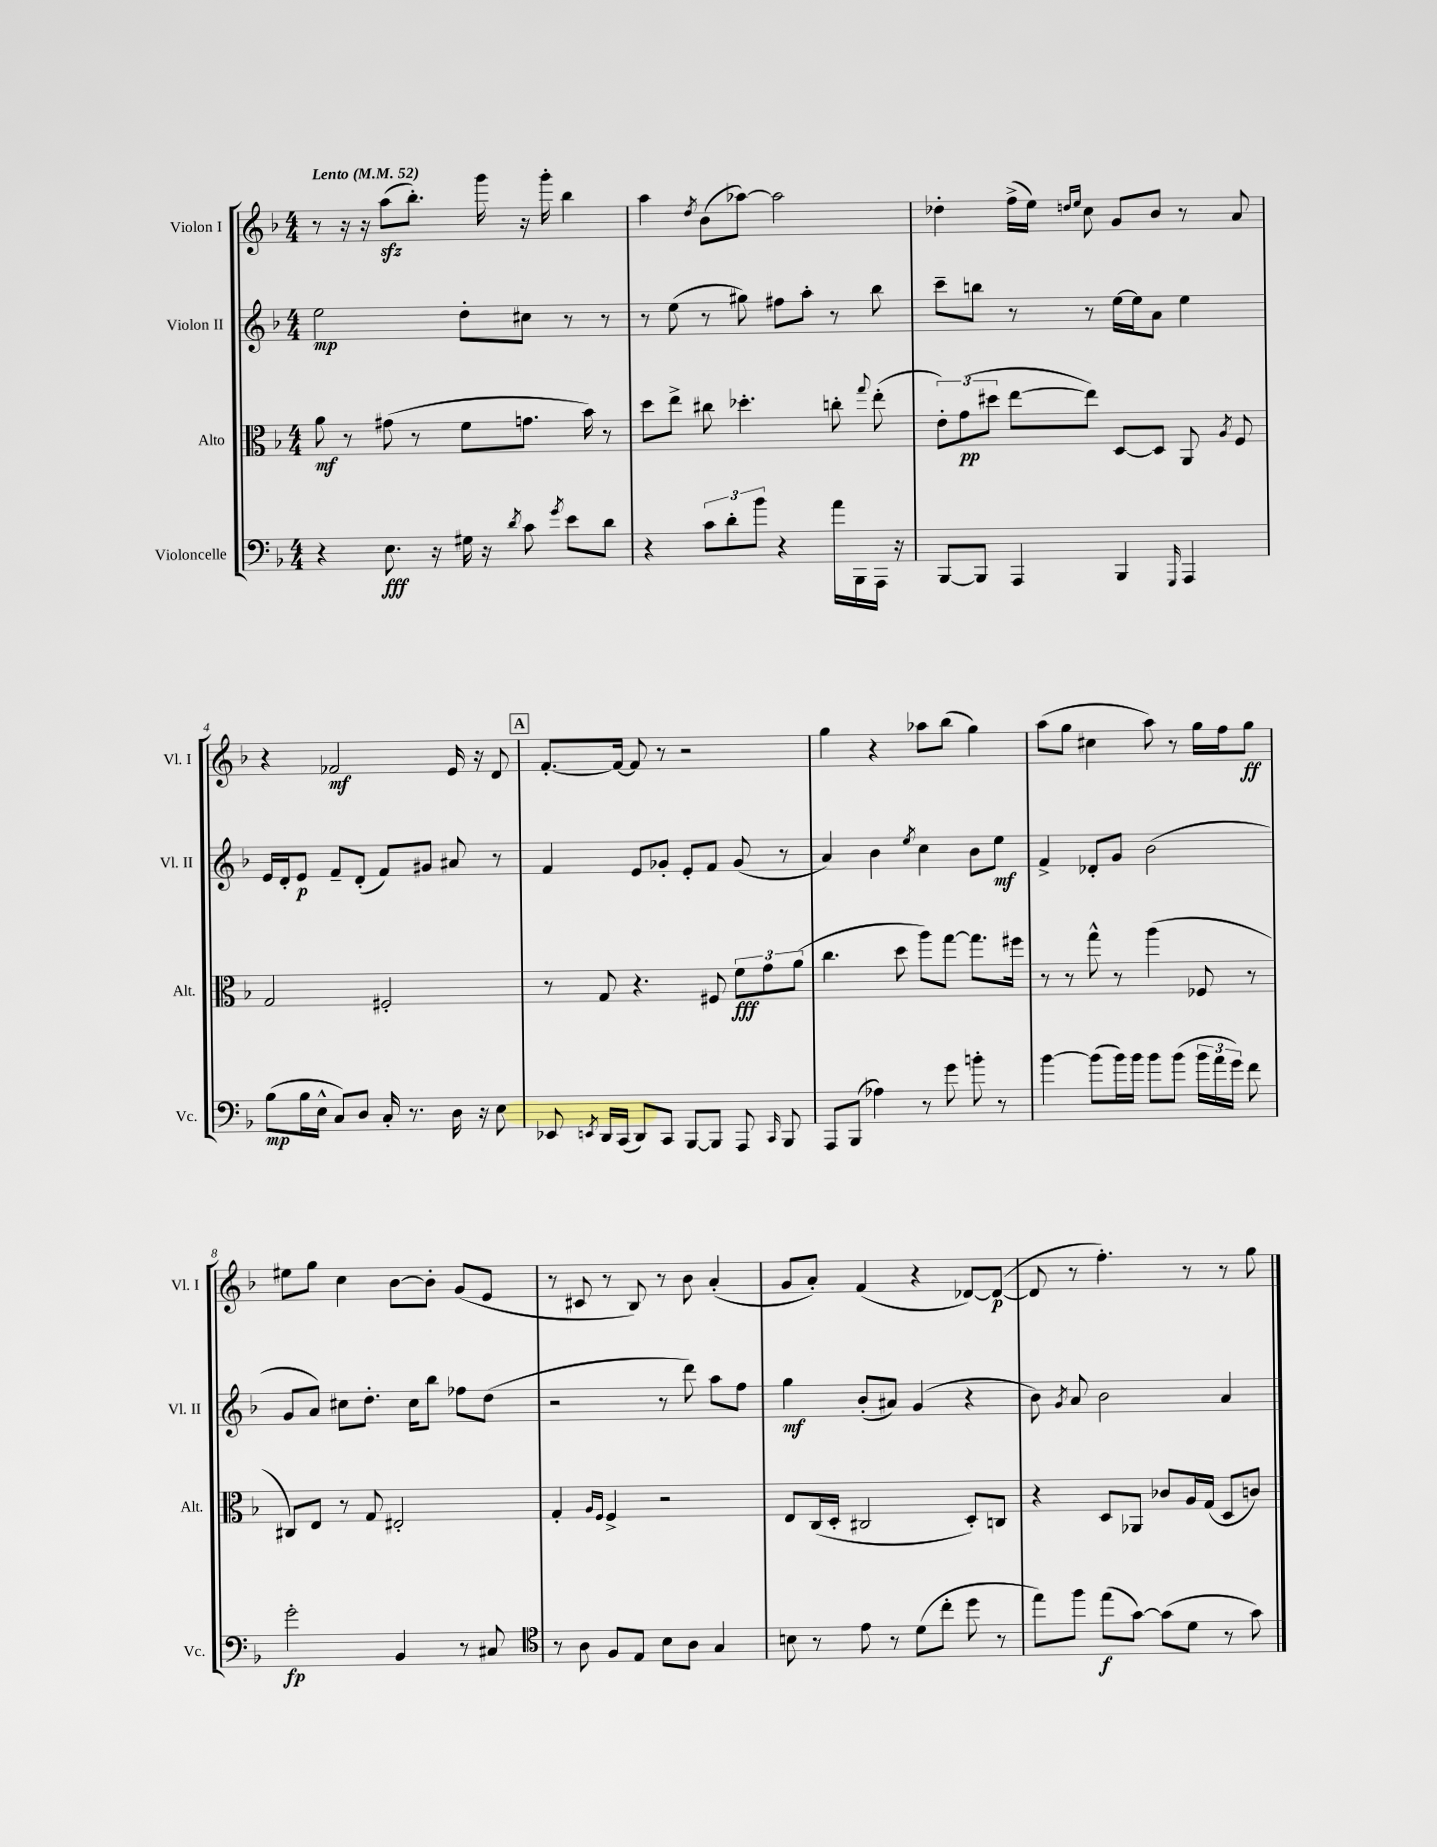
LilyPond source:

<<
\new StaffGroup <<
\new Staff = "s0" \with { instrumentName = "Violon I" shortInstrumentName = "Vl. I" } {
    \clef treble \key f \major \numericTimeSignature \time 4/4 \tempo "Lento" 4 = 52
    \autoBeamOff r8 r16 r16 a''8[\sfz( bes''8.]-.) g'''16 r16 g'''16-. bes''4 |
    a''4 \acciaccatura { d''8 } bes'8[( aes''8]~) aes''2 |
    des''4-. f''16[->( e''16]) \grace { d''16[ e''16] } c''8 g'8[ bes'8] r8 a'8 |
    r4 fes'2\mf e'16 r16 d'8 |
    \mark \markup { \box "A" } f'8.[~-. f'16]~ f'8 r8 r2 |
    g''4 r4 aes''8[ bes''8]( g''4) |
    a''8[( g''8] cis''4 a''8) r8 g''16[ f''16 g''8]\ff |
    eis''8[ g''8] c''4 bes'8[~ bes'8]-. g'8[( e'8] |
    r8 cis'8 r8 bes8) r8 bes'8 a'4-.( |
    g'8[ a'8]-.) f'4( r4 des'8[~) des'8]~\p( |
    des'8 r8 f''4.-.) r8 r8 g''8 \bar "|." |
}
\new Staff = "s1" \with { instrumentName = "Violon II" shortInstrumentName = "Vl. II" } {
    \clef treble \key f \major \numericTimeSignature \time 4/4
    \autoBeamOff e''2\mp d''8[-. cis''8] r8 r8 |
    r8 e''8( r8 gis''8) fis''8[ a''8]-. r8 bes''8 |
    c'''8[-- b''8] r8 r8 e''16[~ e''16 a'8] e''4 |
    e'16[ d'16-. e'8]\p f'8[-- d'8]-.( f'8[) gis'8] ais'8 r8 |
    \mark \markup { \box "A" } f'4 e'8[ ges'8]-. e'8[-. f'8] ges'8( r8 |
    a'4) bes'4 \acciaccatura { e''8 } c''4 bes'8[ e''8]\mf |
    f'4-> des'8[-. g'8] bes'2( |
    g'8[ a'8]) cis''8[ d''8.]-. cis''16[ bes''8] fes''8[ d''8]( |
    r2 r8 d'''8) a''8[ f''8] |
    g''4\mf bes'8[-.( ais'8]) g'4( r4 |
    bes'8) \acciaccatura { g'8 } a'8 bes'2 a'4 \bar "|." |
}
\new Staff = "s2" \with { instrumentName = "Alto" shortInstrumentName = "Alt." } {
    \clef alto \key f \major \numericTimeSignature \time 4/4
    \autoBeamOff a'8\mf r8 gis'8( r8 f'8[ g'8.] bes'16) r8 |
    d''8[ e''8]-> cis''8 des''4.-. c''8-. \appoggiatura { g''8 } e''8-.( |
    \tuplet 3/2 { e'8[-.) g'8\pp( dis''8] } e''8[~ e''8]) d8[~ d8] a,8 \acciaccatura { a8 } f8 |
    g2 fis2-. |
    \mark \markup { \box "A" } r8 g8 r4. fis8 \tuplet 3/2 { f'8[\fff g'8 a'8]( } |
    c''4. d''8 a''8[) g''8]~ g''8.[ fis''16] |
    r8 r8 g''8-^ r8 a''4( fes8 r8 |
    cis8[) e8] r8 g8 eis2-. |
    g4-. \grace { a16[ f16] } f4-> r2 |
    e8[ c16( d16]-. cis2 d8[-.) c8] |
    r4 d8[ aes,8] ces'8[ a16 g16]( d8[ c'8]) \bar "|." |
}
\new Staff = "s3" \with { instrumentName = "Violoncelle" shortInstrumentName = "Vc." } {
    \clef bass \key f \major \numericTimeSignature \time 4/4
    \autoBeamOff r4 e8.\fff r16 gis16 r16 \acciaccatura { d'8 } c'8 \acciaccatura { g'8 } e'8[ d'8] |
    r4 \tuplet 3/2 { c'8[ d'8-. bes'8] } r4 a'16[ bes,,16 a,,16] r16 |
    bes,,8[~ bes,,8] a,,4 bes,,4 \grace { g,,16 } a,,4 |
    bes8[\mp( bes16 e16]-^ c8[) d8] c16-. r8. d16 r16 e8 |
    \mark \markup { \box "A" } ees,8 \acciaccatura { e,8 } d,16[ c,16]( d,8[) c,8] bes,,8[~ bes,,8] a,,8 \grace { c,16 } bes,,8 |
    a,,8[ bes,,8]( aes4) r8 g'8 b'8-. r8 |
    bes'4~ bes'8[( bes'16) bes'16] bes'8[ bes'8]( \tuplet 3/2 { bes'16[ a'16 g'16]) } f'8 |
    g'2-.\fp bes,4 r8 cis8 |
    \clef tenor r8 a8 f8[ e8] bes8[ a8] g4 |
    b8 r8 e'8 r8 d'8[( c''8]-. d''8 r8 |
    e''8[) f''8] e''8[\f( g'8]~) g'8[( d'8] r8 g'8) \bar "|." |
}
>>
>>
